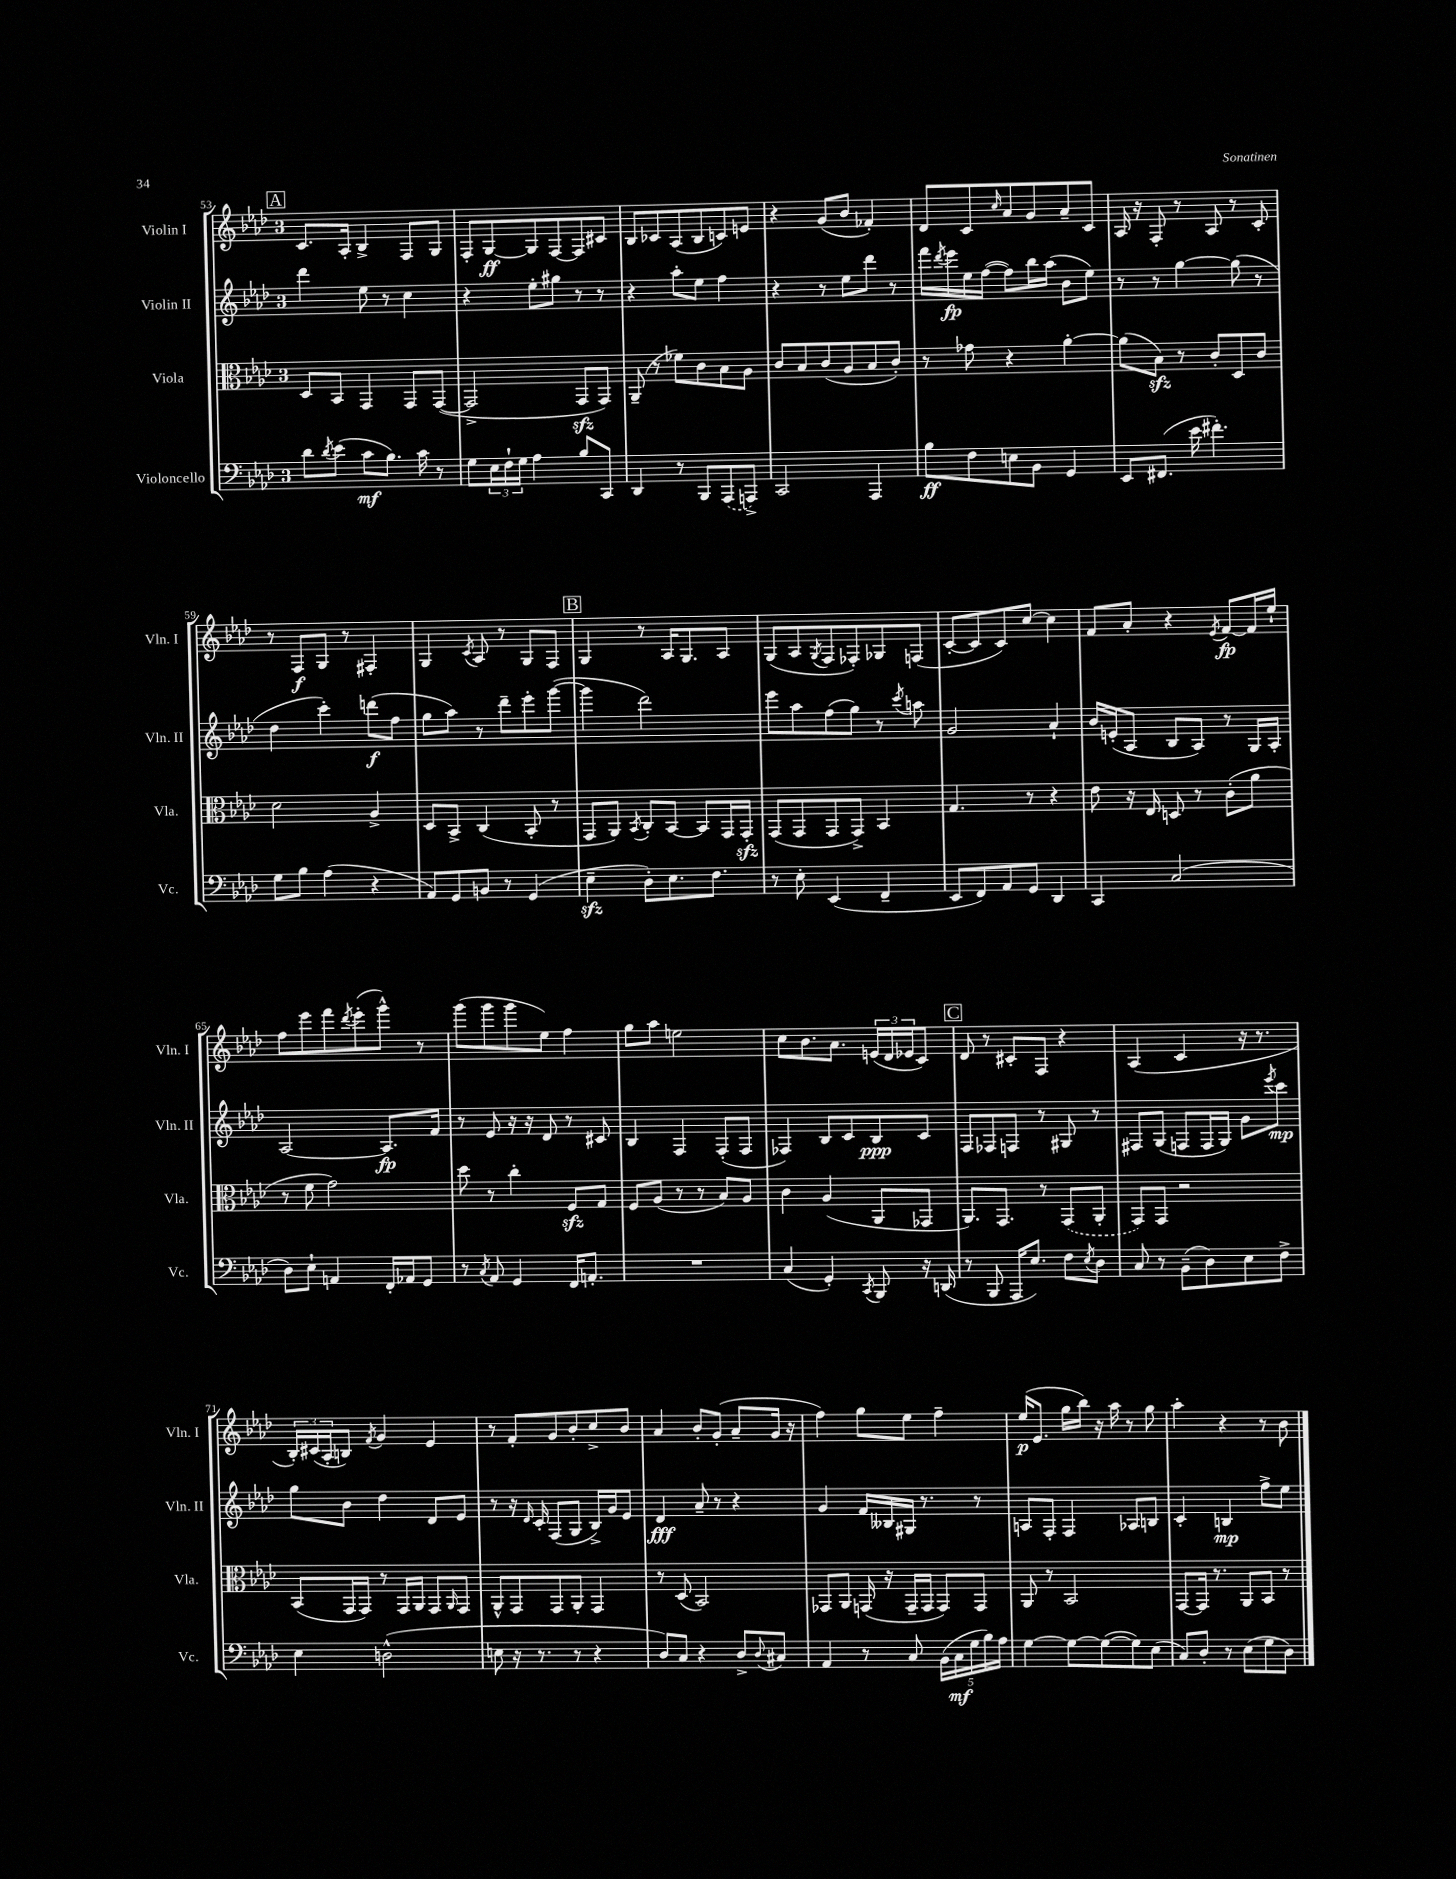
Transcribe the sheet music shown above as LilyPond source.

<<
\new StaffGroup <<
\new Staff = "s0" \with { instrumentName = "Violin I" shortInstrumentName = "Vln. I" } {
    \clef treble \key aes \major \once \override Staff.TimeSignature.style = #'single-digit \time 3/4
    \mark \markup { \box "A" } c'8. aes16-. bes4-> f8 g8 |
    f8-. g8~\ff g8 f8~ f8 cis'8 |
    bes8 ces'8 aes8( bes8 c'8) e'8 |
    r4 g'8( bes'8 fes'4-.) |
    des'8 c'8 \grace { c''16 } aes'8 g'8 aes'8-- c'8 |
    aes16 r16 f8-. r8 aes8 r8 c'8-. |
    r8 f8\f g8 r8 fis4-. |
    g4 \acciaccatura { c'8 } aes8 r8 g8 f8 |
    \mark \markup { \box "B" } g4 r8 aes16 g8. aes8 |
    g8( aes8 \acciaccatura { g8 } f8 fes8-.) ges8 f8( |
    c'8~-. c'8 c'8) c''8~ c''4 |
    f'8 aes'8-. r4 \acciaccatura { ees'8 } f'8~\fp f'16 ees''16-! |
    f''8 ees'''8 f'''8 \acciaccatura { des'''8 } ees'''8-.( g'''8-^) r8 |
    g'''8( g'''8 g'''8 ees''8) f''4 |
    g''8 aes''8 e''2 |
    c''8 bes'8. aes'8. \tuplet 3/2 { e'16( des'16 ees'16 } c'8) |
    \mark \markup { \box "C" } des'8 r8 cis'8-. f8 r4 |
    aes4( c'4 r16 r8. |
    \tuplet 3/2 { bes16-.) cis'16( aes16-. } b8) \acciaccatura { f'8 } g'4 ees'4 |
    r8 f'8-. g'8 bes'8-. c''8-> bes'8 |
    aes'4 bes'8-. g'8-.( aes'8-- g'16 r16 |
    f''4) g''8 ees''8 f''4-- |
    ees''16\p( ees'8. g''16 bes''16) r16 aes''16 r8 g''8 |
    aes''4-. r4 r8 bes'8 \bar "|." |
}
\new Staff = "s1" \with { instrumentName = "Violin II" shortInstrumentName = "Vln. II" } {
    \clef treble \key aes \major \once \override Staff.TimeSignature.style = #'single-digit \time 3/4
    \mark \markup { \box "A" } des'''4 ees''8 r8 c''4 |
    r4 ees''8-. gis''8 r8 r8 |
    r4 aes''8-. ees''8 f''4 |
    r4 r8 ees''8 des'''8 r8 |
    f'''16 \acciaccatura { des'''8 } ees'''16\fp ees''16 f''16~( f''8) bes''16 aes''16( bes'8 ees''8) |
    r8 r8 g''4~ g''8( r8 |
    des''4 c'''4-.) d'''8\f( f''8 |
    g''8 aes''8) r8 des'''8-- ees'''8-. g'''8~( |
    \mark \markup { \box "B" } g'''4 des'''2) |
    ees'''8 aes''8 f''8( g''8) r8 \acciaccatura { c'''8 } a''8 |
    g'2 aes'4-! |
    bes'16 e'16-.( aes8 bes8 aes8) r8 g16 aes16-. |
    aes2~ aes8.\fp f'16 |
    r8 ees'8 r16 r16 des'8 r8 cis'8 |
    bes4 f4 f8-.( f8 |
    fes4) bes8 c'8 bes8\ppp c'8 |
    \mark \markup { \box "C" } f8 fes8 f8 r8 gis8 r8 |
    fis8 g8( f8 f16 g16) g'8 \acciaccatura { ees'''8 } c'''8\mp |
    g''8 bes'8 des''4 des'8 ees'8 |
    r8 r16 \grace { des'16 } c'16-. f8( g8 bes16->) g'16 ees'8 |
    des'4\fff aes'8-- r8 r4 |
    g'4 f'16 beses16 gis16 r8. r8 |
    a8 f8-. f4 aes8 b8 |
    c'4-. b4\mp f''8-> ees''8 \bar "|." |
}
\new Staff = "s2" \with { instrumentName = "Viola" shortInstrumentName = "Vla." } {
    \clef alto \key aes \major \once \override Staff.TimeSignature.style = #'single-digit \time 3/4
    \mark \markup { \box "A" } des8 bes,8 g,4 g,8 g,8~( |
    g,2-> g,8\sfz g,8) |
    aes,8--( r8 fes'8) c'8 bes8 aes8 |
    c'8 bes8 c'8( aes8 bes8 c'8-.) |
    r8 ges'8 r4 aes'4~-. |
    aes'8( bes8\sfz) r8 c'8-. des8 c'8 |
    des'2 aes4-> |
    des8 bes,8-> c4( bes,8-. r8 |
    \mark \markup { \box "B" } g,8 aes,8) \acciaccatura { bes,8 } c8-. bes,8~ bes,8 g,16 g,16-.\sfz |
    g,8( g,8 g,8 g,8->) bes,4 |
    g4. r8 r4 |
    ees'8 r16 ees16 d8 r8 c'8-.( aes'8 |
    r8 f'8 g'2) |
    des''8 r8 c''4-. f8\sfz g8 |
    f8 aes8( r8 r8 bes8) aes8 |
    c'4 aes4( aes,8 ges,8 |
    \mark \markup { \box "C" } aes,8.) g,8. r8 \once \slurDashed g,8( aes,8-. |
    g,8) g,8 r2 |
    bes,8( g,16 g,16) r8 g,16 aes,16 g,8 \grace { aes,16 } g,8 |
    aes,8-^ g,8 g,8 aes,8-. g,4 |
    r8 des8( bes,2) |
    ges,8 aes,8 g,16( r16 g,16-- g,16 g,8) g,8 |
    aes,8 r8 bes,2 |
    g,8~ g,16 r8. aes,8 bes,8 r8 \bar "|." |
}
\new Staff = "s3" \with { instrumentName = "Violoncello" shortInstrumentName = "Vc." } {
    \clef bass \key aes \major \once \override Staff.TimeSignature.style = #'single-digit \time 3/4
    \mark \markup { \box "A" } des'8 \acciaccatura { des'8 } ees'8( c'8\mf bes8.) c'16 r8 |
    g8 \tuplet 3/2 { ees16 f16-! g16 } aes4 bes8 c,8 |
    des,4 r8 bes,,8 \once \slurDashed aes,,8( a,,8->) |
    c,2 aes,,4 |
    bes8\ff f8 e8 bes,8 g,4 |
    ees,8 fis,8.( ees'16 fis'4.-.) |
    g8 bes8 aes4( r4 |
    aes,8) g,8 b,8 r8 g,4( |
    \mark \markup { \box "B" } ees4--\sfz des8-.) ees8. f8. |
    r8 ees8-. ees,4( f,4-- |
    ees,8 f,8) aes,8 g,8 des,4 |
    c,4 c2( |
    des8) ees8-! a,4 f,16-. aes,16 g,8 |
    r8 \acciaccatura { c8 } aes,8 g,4 f,16 a,8.-. |
    R2. |
    c4( g,4-.) \acciaccatura { c,8 } bes,,8 r16 d,16( |
    \mark \markup { \box "C" } r8 bes,,8 aes,,16 ees8.) f8 \acciaccatura { ees8 } des8 |
    c8 r8 bes,8--( des8) ees8 f8-> |
    ees4 d2-^( |
    e8 r16 r8. r8 r4 |
    des8) c8 r4 des8-> \appoggiatura { des8 } cis8 |
    aes,4 r8 c8 \tuplet 5/4 { bes,16( c16\mf g16 bes16) aes16 } |
    g4~ g8~ g8~( g8) ees8( |
    c8) des8-. r8 ees8( g8 des8) \bar "|." |
}
>>
>>
\layout { \context { \Score currentBarNumber = #53 } }
